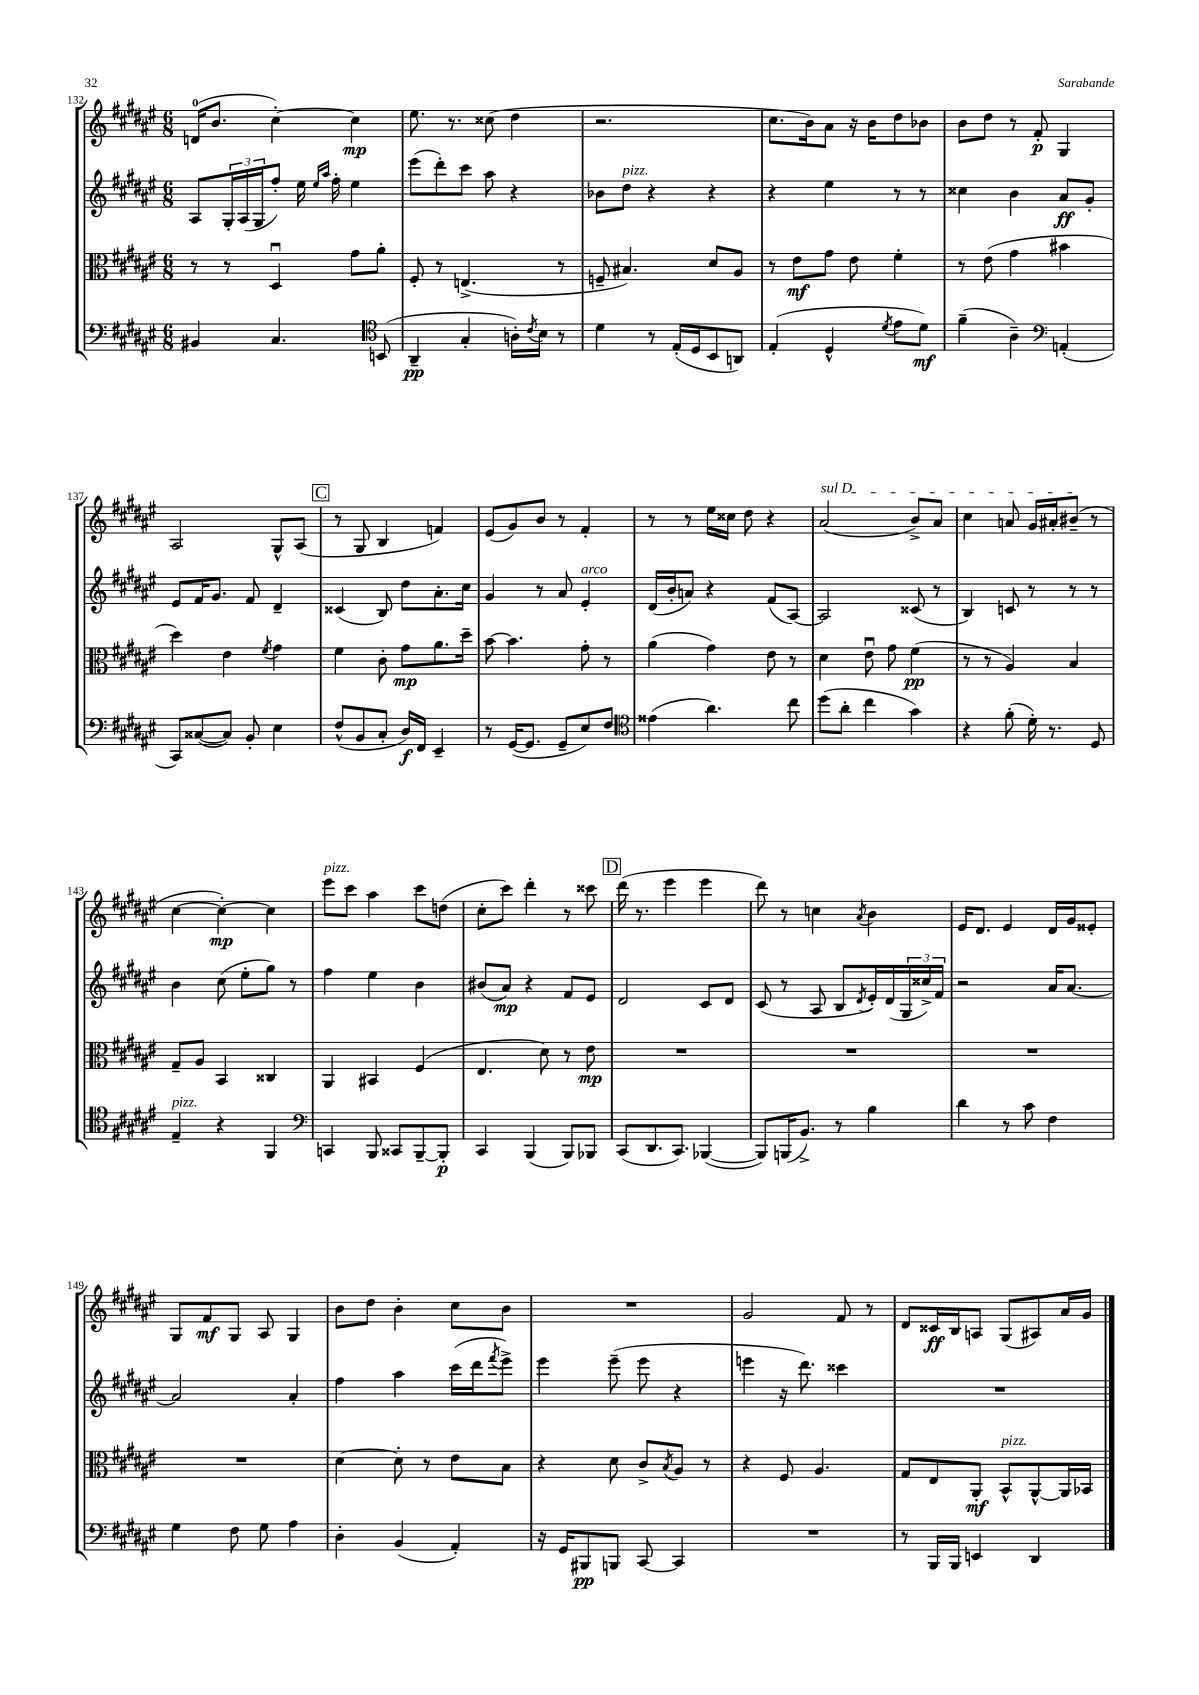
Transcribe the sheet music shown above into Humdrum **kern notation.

**kern	**dynam	**kern	**dynam	**kern	**dynam	**kern	**dynam
*part4	*part4	*part3	*part3	*part2	*part2	*part1	*part1
*staff4	*staff4	*staff3	*staff3	*staff2	*staff2	*staff1	*staff1
*clefF4	*	*clefC3	*	*clefG2	*	*clefG2	*
*k[f#c#g#d#a#e#]	*	*k[f#c#g#d#a#e#]	*	*k[f#c#g#d#a#e#]	*	*k[f#c#g#d#a#e#]	*
*M6/8	*	*M6/8	*	*M6/8	*	*M6/8	*
=132	=132	=132	=132	=132	=132	=132	=132
4BB#X/	.	8r	.	8A#/L	.	(16dn/KL	.
.	.	.	.	.	.	8.b/J	.
.	.	8r	.	24G#'/L	.	.	.
.	.	.	.	(24A#/	.	.	.
.	.	.	.	24G#/J	.	.	.
4.C#/	.	4D#u/	.	8ff#'/J)	.	[4cc#'\)	.
.	.	.	.	16ee#\	.	.	.
.	.	.	.	16qqee#/LL	.	.	.
.	.	.	.	16qqaa#/JJ	.	.	.
.	.	.	.	16ff#'\	.	.	.
.	.	8g#\L	.	4ee#\	.	4cc#\]	mp
*clefC4	*	*	*	*	*	*	*
(8BBn/	.	8a#'\J	.	.	.	.	.
=133	=133	=133	=133	=133	=133	=133	=133
4AA#~/	pp	8F#'/	.	(8eee#\L	.	8.ee#\	.
.	.	8r	.	8ddd#'\)	.	.	.
.	.	.	.	.	.	8.r	.
4G#'/	.	(4.En^/	.	8ccc#\J	.	.	.
.	.	.	.	8aa#\	.	(8cc##X\	.
16An'\LL)	.	.	.	4r	.	4dd#\	.
8qc#/	.	.	.	.	.	.	.
16B\JJ	.	.	.	.	.	.	.
8r	.	8r	.	.	.	.	.
=134	=134	=134	=134	=134	=134	=134	=134
4d#\	.	8Fn~/	.	8b-X\L	.	2.r	.
!	!	!	!	!LO:TX:a:i:t=pizz.	!	!	!
.	.	4.B#X/)	.	8dd#\J	.	.	.
8r	.	.	.	4r	.	.	.
(16E#'/LL	.	.	.	.	.	.	.
16D#/J	.	.	.	.	.	.	.
8BB/	.	8d#/L	.	4r	.	.	.
8AAn/J)	.	8A#/J	.	.	.	.	.
=135	=135	=135	=135	=135	=135	=135	=135
(4E#'/	.	8r	.	4r	.	8.cc#\L	.
.	.	8e#\L	mf	.	.	.	.
.	.	.	.	.	.	16b\k)	.
4D#^^/	.	8g#\J	.	4ee#\	.	8a#\J	.
.	.	8e#\	.	.	.	16r	.
.	.	.	.	.	.	16b\KL	.
8qd#/	.	.	.	.	.	.	.
8e#\L	.	4f#'\	.	8r	.	8dd#\	.
8d#\J)	mf	.	.	8r	.	8b-X\J	.
=136	=136	=136	=136	=136	=136	=136	=136
(4f#~\	.	8r	.	4cc##X\	.	8b\L	.
.	.	(8e#\	.	.	.	8dd#\J	.
4A#~\)	.	4g#\	.	4b\	.	8r	.
.	.	.	.	.	.	8f#'/	p
*clefF4	*	*	*	*	*	*	*
(4AAn'/	.	4b#X\	.	8a#/L	ff	4G#/	.
.	.	.	.	8g#'/J	.	.	.
!!LO:LB:g=z
=137	=137	=137	=137	=137	=137	=137	=137
8CC#/L)	.	4dd#\)	.	8e#/L	.	2A#/	.
([8C##X/	.	.	.	16f#/K	.	.	.
.	.	.	.	8.g#/J	.	.	.
8C##/J])	.	4e#\	.	.	.	.	.
8BB'/	.	.	.	8f#/	.	.	.
.	.	8qf#/	.	.	.	.	.
4E#\	.	4g#\	.	4d#~/	.	8G#^^/L	.
.	.	.	.	.	.	(8A#/J	.
!!LO:REH:place=s1:t=C
=138	=138	=138	=138	=138	=138	=138	=138
(8F#^^/L	.	4f#\	.	(4c##X/	.	8r	.
8BB/	.	.	.	.	.	8G#/	.
8C#'/J	.	8c#'\	.	8B/)	.	4B/	.
16D#/LL)	f	8g#\L	mp	8dd#\L	.	.	.
16FF#/JJ	.	.	.	.	.	.	.
4EE#~/	.	8.a#\	.	8.a#'\	.	4fn/)	.
.	.	16dd#~\Jk	.	16cc#\Jk	.	.	.
=139	=139	=139	=139	=139	=139	=139	=139
8r	.	[8b\	.	4g#/	.	(8e#/L	.
([16GG#/KL	.	4.b\]	.	.	.	8g#/)	.
8.GG#/J]	.	.	.	.	.	.	.
.	.	.	.	8r	.	8b/J	.
8GG#~/L	.	.	.	8a#/	.	8r	.
!	!	!	!	!LO:TX:a:i:t=arco	!	!	!
8E#/)	.	8g#'\	.	4e#'/	.	4f#'/	.
8F#/J	.	8r	.	.	.	.	.
=140	=140	=140	=140	=140	=140	=140	=140
*clefC4	*	*	*	*	*	*	*
(4e##X\	.	(4a#\	.	(16d#/LL	.	8r	.
.	.	.	.	16b'/J	.	.	.
.	.	.	.	8an/J)	.	8r	.
4.a#\)	.	4g#\)	.	4r	.	16ee#\LL	.
.	.	.	.	.	.	16cc##X\JJ	.
.	.	.	.	.	.	8dd#\	.
.	.	8e#\	.	(8f#/L	.	4r	.
8cc#\	.	8r	.	[8A#/J)	.	.	.
=141	=141	=141	=141	=141	=141	=141	=141
!	!	!	!	!	!	!LO:TX:a:i:t=sul D	!
(8dd#\L	.	4d#\	.	2A#/]	.	(2a#/	.
8a#'\J	.	.	.	.	.	.	.
4cc#\	.	8e#u\	.	.	.	.	.
.	.	8g#\	.	.	.	.	.
4g#\)	.	(4f#\	pp	(8c##X/	.	8b^/L)	.
.	.	.	.	8r	.	8a#/J	.
=142	=142	=142	=142	=142	=142	=142	=142
4r	.	8r	.	4B/)	.	4cc#\	.
.	.	8r	.	.	.	.	.
(8f#'\	.	4A#/)	.	8cn/	.	8an/	.
16d#'\)	.	.	.	8r	.	16g#/LL	.
8.r	.	.	.	.	.	16a#X'/J	.
.	.	4B/	.	8r	.	(8b#X~/J	.
8D#/	.	.	.	8r	.	8r	.
!!LO:LB:g=z
=143	=143	=143	=143	=143	=143	=143	=143
!LO:TX:a:i:t=pizz.	!	!	!	!	!	!	!
4E#~/	.	8G#~/L	.	4b\	.	[4cc#\	.
.	.	8A#/J	.	.	.	.	.
4r	.	4BB/	.	(8cc#\	.	4cc#'\_)	mp
.	.	.	.	8ee#'\L	.	.	.
4FF#/	.	4C##X/	.	8gg#\J)	.	4cc#\]	.
.	.	.	.	8r	.	.	.
=144	=144	=144	=144	=144	=144	=144	=144
*clefF4	*	*	*	*	*	*	*
!	!	!	!	!	!	!LO:TX:a:i:t=pizz.	!
4CCn/	.	4AA#/	.	4ff#\	.	8eee#\L	.
.	.	.	.	.	.	8ccc#\J	.
8BBB/	.	4BB#X/	.	4ee#\	.	4aa#\	.
8CC##X/L	.	.	.	.	.	.	.
[8BBB~/	.	(4F#/	.	4b\	.	8ccc#\L	.
8BBB'/J]	p	.	.	.	.	(8ddn\J	.
=145	=145	=145	=145	=145	=145	=145	=145
4CC#/	.	4.E#/	.	(8b#X/L	.	8cc#'\L	.
.	.	.	.	8a#/J)	mp	8ccc#\J)	.
(4BBB/	.	.	.	4r	.	4ddd#'\	.
.	.	8d#\)	.	.	.	.	.
8BBB/L)	.	8r	.	8f#/L	.	8r	.
8BBB-X/J	.	8e#\	mp	8e#/J	.	8ccc##X\	.
!!LO:REH:place=s1:t=D
=146	=146	=146	=146	=146	=146	=146	=146
(8CC#/L	.	2.r	.	2d#/	.	(16ddd#\	.
.	.	.	.	.	.	8.r	.
8.DD#/	.	.	.	.	.	.	.
.	.	.	.	.	.	4eee#\	.
8.CC#/J)	.	.	.	.	.	.	.
([4BBB-X/	.	.	.	8c#/L	.	4eee#\	.
.	.	.	.	8d#/J	.	.	.
=147	=147	=147	=147	=147	=147	=147	=147
8BBB-/L])	.	2.r	.	(8c#/	.	8ddd#\)	.
(16BBBn/K	.	.	.	8r	.	8r	.
8.BB^/J)	.	.	.	.	.	.	.
.	.	.	.	8A#/	.	4ccn\	.
8r	.	.	.	8B/L	.	.	.
.	.	.	.	8qd#/	.	8qa#/	.
4B\	.	.	.	16e#'/L)	.	4b\	.
.	.	.	.	(16d#/	.	.	.
.	.	.	.	24G#/	.	.	.
.	.	.	.	24cc##X^/)	.	.	.
.	.	.	.	24f#/JJ	.	.	.
=148	=148	=148	=148	=148	=148	=148	=148
4d#\	.	2.r	.	2r	.	16e#/KL	.
.	.	.	.	.	.	8.d#/J	.
8r	.	.	.	.	.	4e#/	.
8c#\	.	.	.	.	.	.	.
4F#\	.	.	.	16a#/KL	.	16d#/LL	.
.	.	.	.	[8.a#/J	.	16g#/J	.
.	.	.	.	.	.	8e##X'/J	.
!!LO:LB:g=z
=149	=149	=149	=149	=149	=149	=149	=149
4G#\	.	2.r	.	2a#/]	.	8G#/L	.
.	.	.	.	.	.	8f#/	mf
8F#\	.	.	.	.	.	8G#/J	.
8G#\	.	.	.	.	.	8A#/	.
4A#\	.	.	.	4a#'/	.	4G#/	.
=150	=150	=150	=150	=150	=150	=150	=150
4D#'\	.	[4d#\	.	4ff#\	.	8b\L	.
.	.	.	.	.	.	8dd#\J	.
(4BB/	.	8d#'\]	.	4aa#\	.	4b'\	.
.	.	8r	.	.	.	.	.
4AA#'/)	.	8e#\L	.	(16ccc#\LL	.	8cc#\L	.
.	.	.	.	16ddd#\J	.	.	.
.	.	.	.	8qfff#/	.	.	.
.	.	8B\J	.	8eee#^\J)	.	8b\J	.
=151	=151	=151	=151	=151	=151	=151	=151
16r	.	4r	.	4eee#\	.	2.r	.
16GG#/KL	.	.	.	.	.	.	.
8BBB#X/	pp	.	.	.	.	.	.
8BBBn/J	.	8d#\	.	(8eee#~\	.	.	.
[8CC#/	.	8c#^/L	.	8eee#\	.	.	.
.	.	8qB/	.	.	.	.	.
4CC#/]	.	8A#/J	.	4r	.	.	.
.	.	8r	.	.	.	.	.
=152	=152	=152	=152	=152	=152	=152	=152
2.r	.	4r	.	4eeen\	.	2g#/	.
.	.	8F#/	.	16r	.	.	.
.	.	.	.	8.ddd#\)	.	.	.
.	.	4.A#/	.	.	.	.	.
.	.	.	.	4ccc##X\	.	8f#/	.
.	.	.	.	.	.	8r	.
=153	=153	=153	=153	=153	=153	=153	=153
8r	.	8G#/L	.	2.r	.	8d#/L	.
16BBB/LL	.	8E#/	.	.	.	16c##X/L	ff
16BBB/JJ	.	.	.	.	.	16B/J	.
4EEn/	.	8AA#'/J	mf	.	.	8An/J	.
!	!	!LO:TX:a:i:t=pizz.	!	!	!	!	!
.	.	8BB^^/L	.	.	.	(8G#/L	.
4DD#/	.	[8AA#^^/	.	.	.	8A#X/)	.
.	.	16AA#/L]	.	.	.	16a#/L	.
.	.	16BB-X/JJ	.	.	.	16g#/JJ	.
==	==	==	==	==	==	==	==
*-	*-	*-	*-	*-	*-	*-	*-
